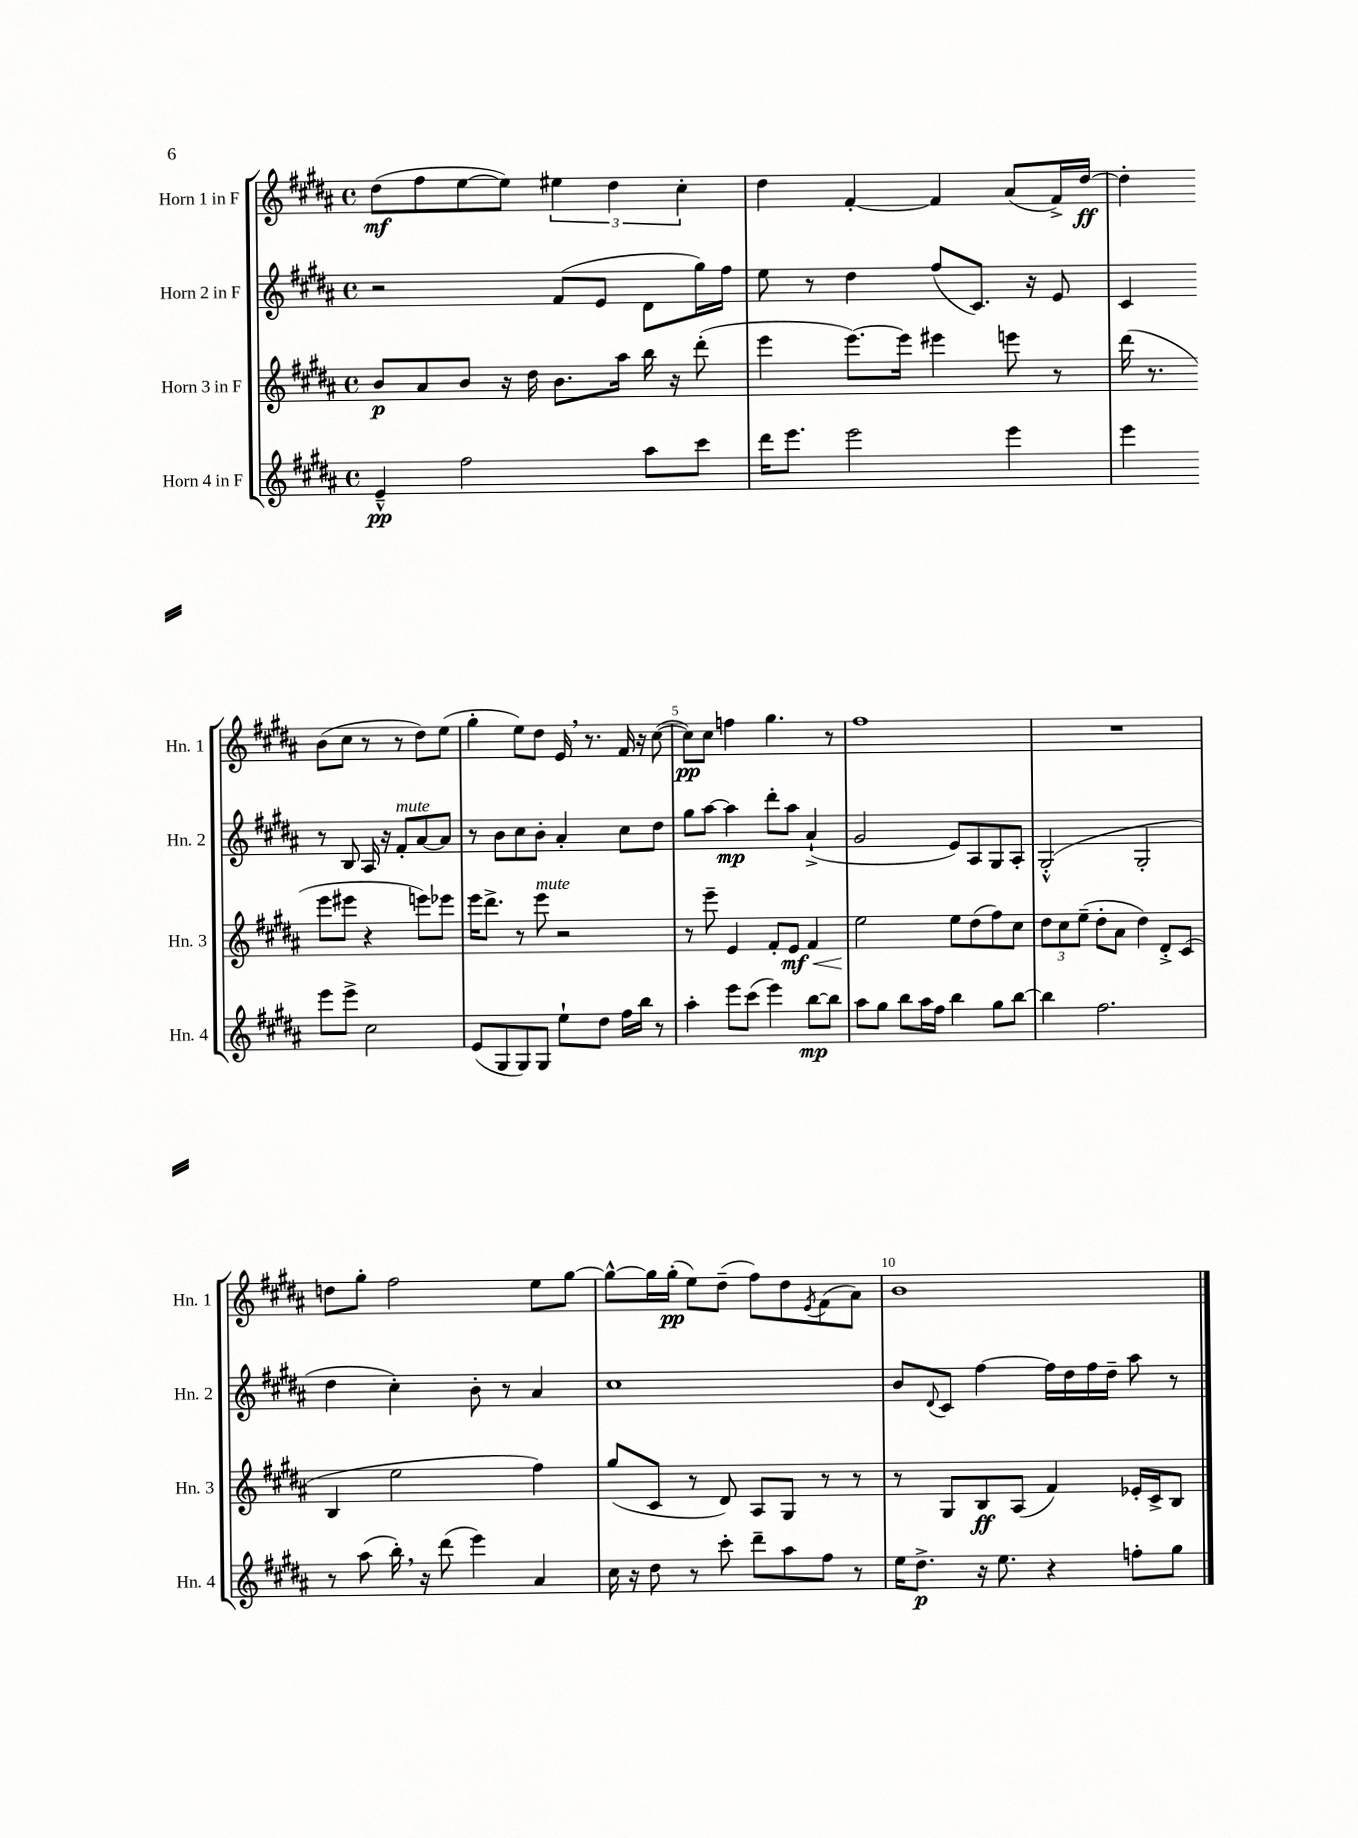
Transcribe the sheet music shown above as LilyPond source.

<<
\new StaffGroup <<
\new Staff = "s0" \with { instrumentName = "Horn 1 in F" shortInstrumentName = "Hn. 1" } {
    \clef treble \key b \major \defaultTimeSignature \time 4/4
    dis''8\mf( fis''8 e''8~ e''8) \tuplet 3/2 { eis''4 dis''4 cis''4-. } |
    dis''4 fis'4~-. fis'4 ais'8( fis'16->) dis''16~\ff |
    dis''4-. b'8( cis''8 r8 r8 dis''8) e''8( |
    gis''4-. e''8) dis''8 e'16 \breathe r8. fis'16 r16 cis''8~( |
    cis''8\pp) cis''8 f''4 gis''4. r8 |
    fis''1 |
    R1 |
    d''8 gis''8-. fis''2 e''8 gis''8~ |
    gis''8~-^ gis''16 gis''16-.\pp( e''8) dis''8--( fis''8) dis''8 \acciaccatura { e'8 } fis'8( ais'8) |
    b'1 \bar "|." |
}
\new Staff = "s1" \with { instrumentName = "Horn 2 in F" shortInstrumentName = "Hn. 2" } {
    \clef treble \key b \major \defaultTimeSignature \time 4/4
    r2 fis'8( e'8 dis'8 gis''16) fis''16 |
    e''8 r8 dis''4 fis''8( cis'8.) r16 e'8 |
    cis'4 r8 b8 ais16 r16 fis'8-.^\markup { \italic "mute" } ais'8~ ais'8 |
    r8 b'8 cis''8 b'8-. ais'4-. cis''8 dis''8 |
    gis''8 ais''8~ ais''4\mp dis'''8-. ais''8 ais'4-!->( |
    gis'2 e'8) ais8 gis8 ais8-. |
    gis2-.-^( gis2-. |
    dis''4 cis''4-.) b'8-. r8 ais'4 |
    cis''1 |
    b'8 \appoggiatura { dis'8 } cis'8 fis''4~ fis''16 dis''16 fis''16 dis''16-- ais''8 r8 \bar "|." |
}
\new Staff = "s2" \with { instrumentName = "Horn 3 in F" shortInstrumentName = "Hn. 3" } {
    \clef treble \key b \major \defaultTimeSignature \time 4/4
    b'8\p ais'8 b'8 r16 dis''16 b'8. ais''16 b''16 r16 dis'''8-.( |
    e'''4 e'''8.~) e'''16 eis'''4 e'''8 r8 |
    dis'''16( r8. e'''8 eis'''8 r4 e'''8) ees'''8 |
    e'''16 dis'''8.-> r8 e'''8^\markup { \italic "mute" } r2 |
    r8 e'''8-- e'4 fis'8-. e'8\mf\< fis'4 |
    e''2\! e''8 dis''8( fis''8) cis''8 |
    \tuplet 3/2 { dis''8 cis''8 e''8--( } dis''8-. ais'8 dis''4) dis'8-.-> cis'8( |
    b4 e''2 fis''4) |
    gis''8( cis'8 r8 dis'8) ais8 gis8 r8 r8 |
    r8 gis8 b8\ff ais8( fis'4) ees'16-. cis'16-> b8 \bar "|." |
}
\new Staff = "s3" \with { instrumentName = "Horn 4 in F" shortInstrumentName = "Hn. 4" } {
    \clef treble \key b \major \defaultTimeSignature \time 4/4
    e'4---^\pp fis''2 ais''8 cis'''8 |
    dis'''16 e'''8. e'''2 e'''4 |
    e'''4 e'''8 e'''8-> cis''2 |
    e'8( gis8 gis8) gis8 e''8-! dis''8 fis''16 b''16 r8 |
    ais''4-. e'''8 cis'''8( e'''4) b''8~\mp b''8 |
    ais''8 gis''8 b''8 ais''16 fis''16 b''4 gis''8 b''8~ |
    b''4 fis''2. |
    r8 ais''8( b''16-.) \breathe r16 dis'''8( e'''4) ais'4 |
    cis''16 r16 dis''8 r8 cis'''8-. dis'''8-- ais''8 fis''8 r8 |
    e''16 dis''8.->\p r16 e''8. r4 f''8-. gis''8 \bar "|." |
}
>>
>>
\layout { \context { \Score \override BarNumber.break-visibility = ##(#f #t #t) barNumberVisibility = #(every-nth-bar-number-visible 5) } }
